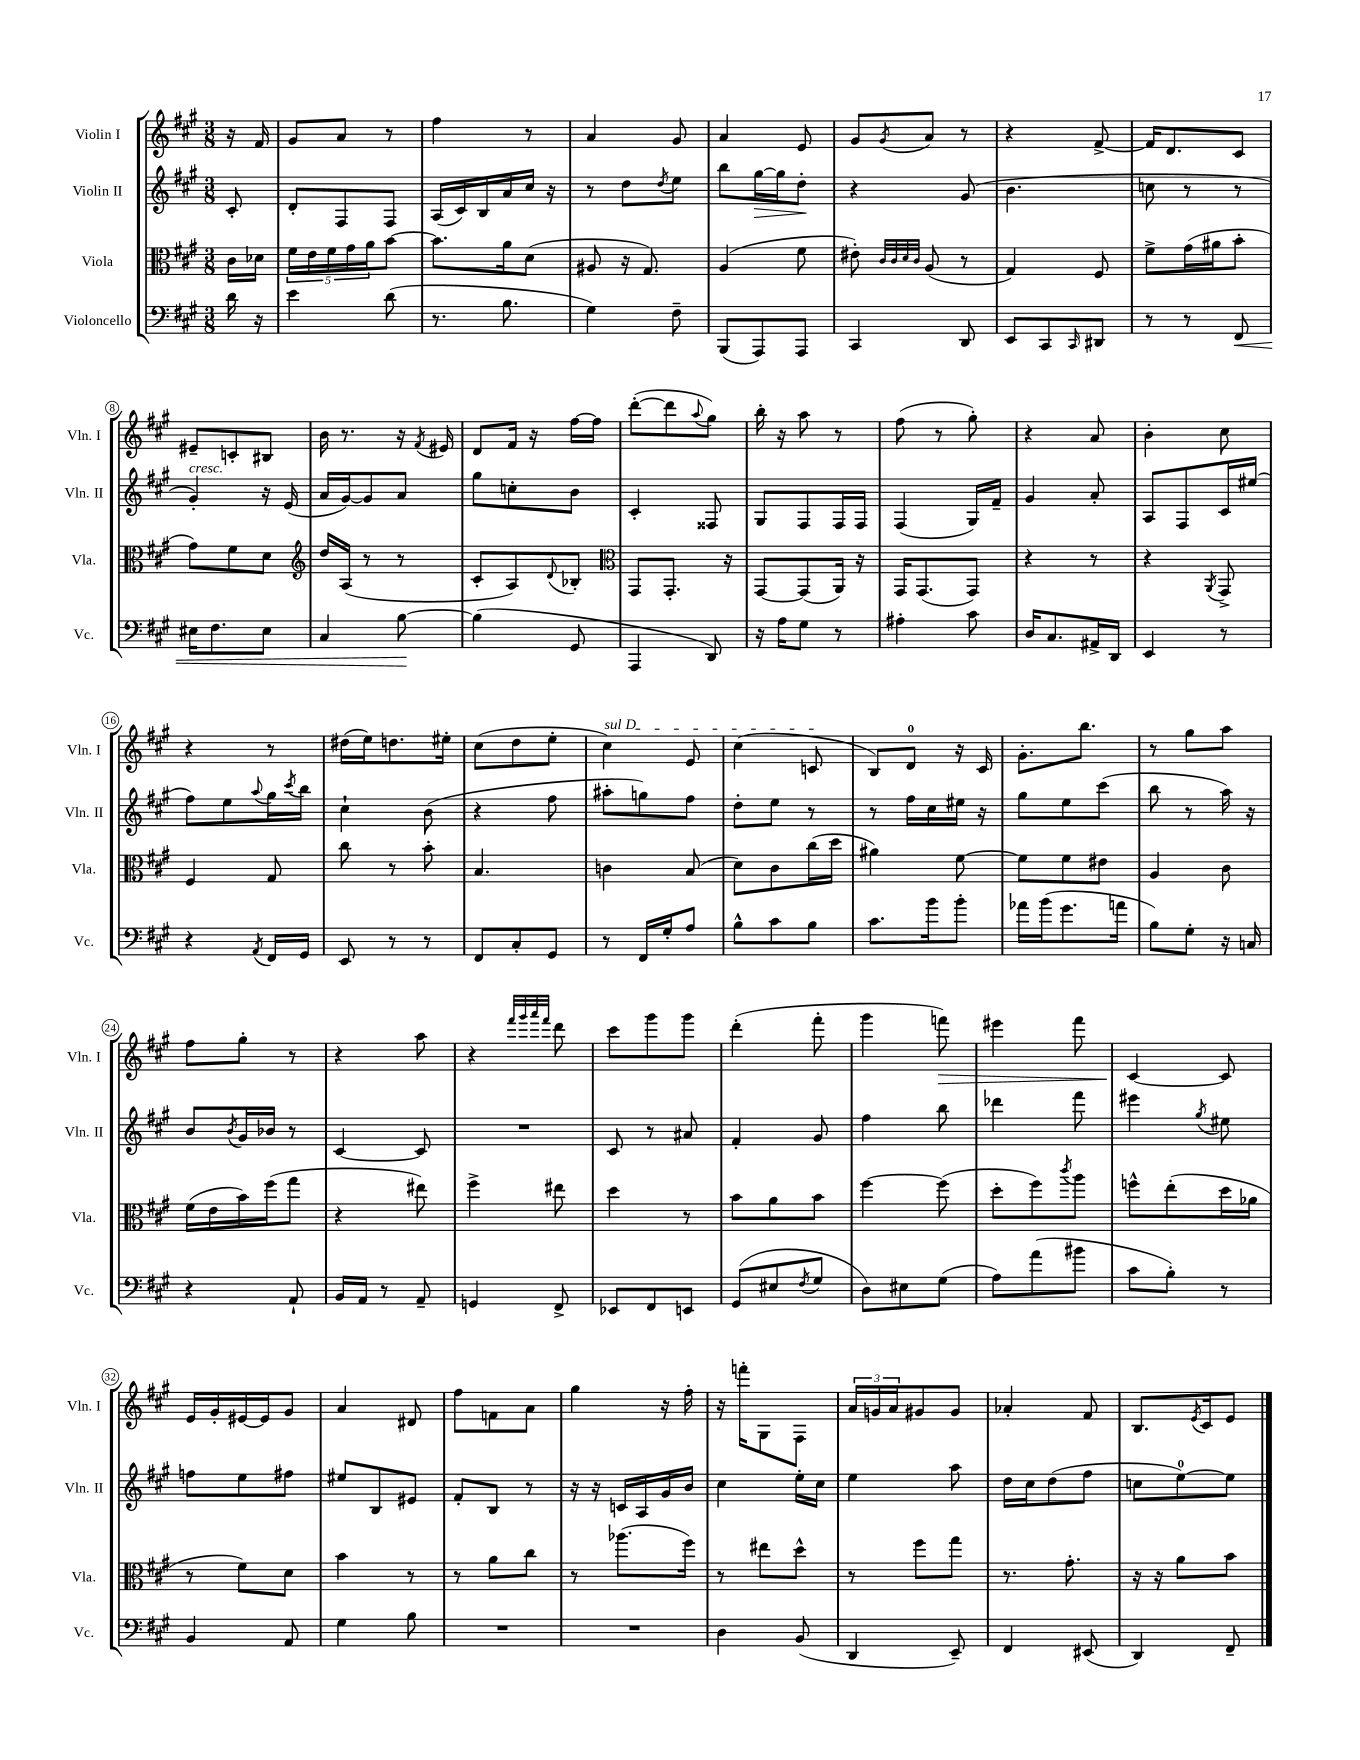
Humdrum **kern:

**kern	**dynam	**kern	**kern	**dynam	**kern	**dynam
*part4	*part4	*part3	*part2	*part2	*part1	*part1
*staff4	*staff4	*staff3	*staff2	*staff2	*staff1	*staff1
*I"Violoncello	*	*I"Viola	*I"Violin II	*	*I"Violin I	*
*I'Vc.	*	*I'Vla.	*I'Vln. II	*	*I'Vln. I	*
*clefF4	*	*clefC3	*clefG2	*	*clefG2	*
*k[f#c#g#]	*	*k[f#c#g#]	*k[f#c#g#]	*	*k[f#c#g#]	*
*M3/8	*	*M3/8	*M3/8	*	*M3/8	*
=	=	=	=	=	=	=
16d\	.	16c#\LL	8c#'/	.	16r	.
16r	.	16d-X\JJ	.	.	16f#/	.
=1	=1	=1	=1	=1	=1	=1
4e\	.	20f#\LL	8d'/L	.	8g#/L	.
.	.	20e\	.	.	.	.
.	.	20f#\	.	.	.	.
.	.	.	8F#/	.	8a/J	.
.	.	20g#\	.	.	.	.
.	.	20a\J	.	.	.	.
(8d\	.	[8b\J	8F#/J	.	8r	.
=2	=2	=2	=2	=2	=2	=2
8.r	.	8.b\L]	(16A/LL	.	4ff#\	.
.	.	.	16c#/)	.	.	.
.	.	.	16B/	.	.	.
8.B\	.	16a\k	16a/	.	.	.
.	.	(8d\J	16cc#/JJ	.	8r	.
.	.	.	16r	.	.	.
=3	=3	=3	=3	=3	=3	=3
4G#\)	.	8A#X/	8r	.	4a/	.
.	.	16r	8dd\L	.	.	.
.	.	8.G#/)	.	.	.	.
.	.	.	8qdd/	.	.	.
8F#~\	.	.	8ee\J	.	8g#/	.
=4	=4	=4	=4	=4	=4	=4
(8BBB/L	.	(4A/	8bb\L	.	4a/	.
!	!	!	!	!LO:HP:b	!	!
8AAA/)	.	.	[16gg#\L	>	.	.
.	.	.	16gg#\J]	.	.	.
8AAA/J	.	8f#\	8dd'\J	.	8e/	.
.	.	.	.	]	.	.
=5	=5	=5	=5	=5	=5	=5
4CC#/	.	8e#X'\)	4r	.	8g#/L	.
.	.	32qqc#/LLL	.	.	.	.
.	.	32qqc#/	.	.	.	.
.	.	32qqd/	.	.	.	.
.	.	32qqc#/JJJ	.	.	8qg#/	.
.	.	(8A/	.	.	8a/J	.
8DD/	.	8r	(8g#/	.	8r	.
=6	=6	=6	=6	=6	=6	=6
8EE/L	.	4G#/)	4.b\	.	4r	.
8CC#/	.	.	.	.	.	.
16qqCC#/	.	.	.	.	.	.
8DD#X/J	.	8F#/	.	.	[8f#^/	.
=7	=7	=7	=7	=7	=7	=7
8r	.	8f#^\L	8ccn\	.	16f#/KL]	.
.	.	.	.	.	8.d/	.
8r	.	(16g#\L	8r	.	.	.
.	.	16a#X\J	.	.	.	.
!	!LO:HP:b	!	!	!	!	!
8FF#/	<	8b'\J	8r	.	8c#/J	.
!!LO:LB:g=z
=8	=8	=8	=8	=8	=8	=8
!	!	!	!LO:TX:a:i:t=cresc.	!	!	!
16E#X\KL	.	8g#\L)	4g#'/)	.	8e#X~/L	.
8.F#\	.	.	.	.	.	.
.	.	8f#\	.	.	8cn'/	.
8E#\J	.	8d\J	16r	.	8B#X/J	.
.	.	.	(16e/	.	.	.
=9	=9	=9	=9	=9	=9	=9
*	*	*clefG2	*	*	*	*
4C#/	.	16dd/LL	16a/LL	.	16b\	.
.	.	(16A/JJ	[16g#/J)	.	8.r	.
.	.	8r	8g#/]	.	.	.
[8B\	.	8r	8a/J	.	16r	.
.	.	.	.	.	8qf#/	.
.	.	.	.	.	16e#X/	.
.	[	.	.	.	.	.
=10	=10	=10	=10	=10	=10	=10
(4B\]	.	8c#'/L	8gg#\L	.	8d/L	.
.	.	8A/)	8ccn'\	.	16f#/Jk	.
.	.	.	.	.	16r	.
.	.	8qqd/	.	.	.	.
8GG#/	.	8B-X'/J	8b\J	.	[16ff#\LL	.
.	.	.	.	.	16ff#\JJ]	.
=11	=11	=11	=11	=11	=11	=11
*	*	*clefC3	*	*	*	*
4AAA/	.	8GG#/L	4c#'/	.	([8ddd'\L	.
.	.	8.GG#'/J	.	.	8ddd\]	.
.	.	.	.	.	8qqaa/	.
8DD/)	.	.	8F##X/	.	8gg#\J)	.
.	.	16r	.	.	.	.
=12	=12	=12	=12	=12	=12	=12
16r	.	[8GG#/L	8G#/L	.	16bb'\	.
16A\KL	.	.	.	.	16r	.
8G#\J	.	(8GG#/]	8F#/	.	8aa\	.
8r	.	16AA/Jk)	16F#/L	.	8r	.
.	.	16r	16F#/JJ	.	.	.
=13	=13	=13	=13	=13	=13	=13
4A#X'\	.	16GG#/KL	(4F#/	.	(8ff#\	.
.	.	(8.GG#/	.	.	.	.
.	.	.	.	.	8r	.
8c#\	.	8GG#/J)	16G#/LL)	.	8gg#'\)	.
.	.	.	16f#~/JJ	.	.	.
=14	=14	=14	=14	=14	=14	=14
16D/KL	.	4r	4g#/	.	4r	.
8.C#/	.	.	.	.	.	.
16AA#X^/L	.	8r	8a'/	.	8a/	.
16DD/JJ	.	.	.	.	.	.
=15	=15	=15	=15	=15	=15	=15
4EE/	.	4r	8A/L	.	4b'\	.
.	.	.	8F#/	.	.	.
.	.	8qAA/	.	.	.	.
8r	.	8GG#^/	16c#/L	.	8cc#\	.
.	.	.	(16ee#X/JJ	.	.	.
!!LO:LB:g=z
=16	=16	=16	=16	=16	=16	=16
4r	.	4F#/	8ff#\L)	.	4r	.
.	.	.	8ee\	.	.	.
8qAA/	.	.	8qqaa/	.	.	.
16FF#/LL	.	8G#/	16gg#\L	.	8r	.
.	.	.	8qccc#/	.	.	.
16GG#/JJ	.	.	16bb\JJ	.	.	.
=17	=17	=17	=17	=17	=17	=17
8EE/	.	8cc#\	4cc#`\	.	(16dd#X\LL	.
.	.	.	.	.	16ee\J)	.
8r	.	8r	.	.	8.ddn\	.
8r	.	8b'\	(8b\	.	.	.
.	.	.	.	.	16ee#X'\Jk	.
=18	=18	=18	=18	=18	=18	=18
8FF#/L	.	4.B/	4r	.	(8cc#\L	.
8C#'/	.	.	.	.	8dd\	.
8GG#/J	.	.	8ff#\	.	8ee'\J	.
=19	=19	=19	=19	=19	=19	=19
!	!	!	!	!	!LO:TX:a:i:t=sul D	!
8r	.	4cn\	8aa#X'\L	.	4cc#\)	.
16FF#/LL	.	.	8ggn\)	.	.	.
16G#'/J	.	.	.	.	.	.
8A/J	.	(8B/	8ff#\J	.	8e/	.
=20	=20	=20	=20	=20	=20	=20
8B^^\L	.	8d\L)	8dd'\L	.	(4cc#\	.
8c#\	.	8c#\	8ee\J	.	.	.
8B\J	.	(16cc#\L	8r	.	8cn/	.
.	.	16dd\JJ	.	.	.	.
=21	=21	=21	=21	=21	=21	=21
8.c#\L	.	4a#X\)	8r	.	8B/L)	.
.	.	.	16ff#\LL	.	8d/J	.
16b\k	.	.	16cc#\	.	.	.
8b'\J	.	[8f#\	16ee#X\JJ	.	16r	.
.	.	.	16r	.	16c#/	.
=22	=22	=22	=22	=22	=22	=22
16a-X\LL	.	8f#\L]	8gg#\L	.	8.g#'\L	.
(16b\J	.	.	.	.	.	.
8.g#\	.	8f#\	8ee\	.	.	.
.	.	.	.	.	8.bb\J	.
.	.	8e#X\J	(8ccc#\J	.	.	.
16an\Jk	.	.	.	.	.	.
=23	=23	=23	=23	=23	=23	=23
8B\L)	.	4A/	8bb\	.	8r	.
8G#'\J	.	.	8r	.	8gg#\L	.
16r	.	8c#\	16aa\)	.	8aa\J	.
16Cn/	.	.	16r	.	.	.
!!LO:LB:g=z
=24	=24	=24	=24	=24	=24	=24
4r	.	(16f#\LL	8b/L	.	8ff#\L	.
.	.	16e\	.	.	.	.
.	.	.	8qb/	.	.	.
.	.	16b\)	16g#/L	.	8gg#'\J	.
.	.	(16ff#\J	16b-X/JJ	.	.	.
8AA`/	.	8gg#\J	8r	.	8r	.
=25	=25	=25	=25	=25	=25	=25
16BB/LL	.	4r	[4c#/	.	4r	.
16AA/JJ	.	.	.	.	.	.
8r	.	.	.	.	.	.
8AA~/	.	8ee#X\)	8c#/]	.	8aa\	.
=26	=26	=26	=26	=26	=26	=26
4GGn/	.	4ff#^\	4.r	.	4r	.
.	.	.	.	.	32qqfff#/LLL	.
.	.	.	.	.	32qqggg#/	.
.	.	.	.	.	32qqaaa/	.
.	.	.	.	.	32qqfff#/JJJ	.
8FF#^/	.	8ee#X\	.	.	8ddd\	.
=27	=27	=27	=27	=27	=27	=27
8EE-X/L	.	4dd\	8c#/	.	8ccc#\L	.
8FF#/	.	.	8r	.	8ggg#\	.
8EEn/J	.	8r	8a#X/	.	8ggg#\J	.
=28	=28	=28	=28	=28	=28	=28
(8GG#/L	.	8b\L	4f#'/	.	(4ddd'\	.
8E#X/	.	8a\	.	.	.	.
8qF#/	.	.	.	.	.	.
8G#/J	.	8b\J	8g#/	.	8fff#'\	.
=29	=29	=29	=29	=29	=29	=29
8D\L)	.	[4ff#\	4ff#\	.	4ggg#\	.
8E#X\	.	.	.	.	.	.
!	!	!	!	!	!	!LO:HP:b
(8G#\J	.	(8ff#\]	8bb\	.	8fffn\)	>
=30	=30	=30	=30	=30	=30	=30
8A\L)	.	8dd'\L	4ddd-X\	.	4eee#X\	.
(8a\	.	8ff#\)	.	.	.	.
.	.	8qccc#/	.	.	.	.
8b#X\J	.	8aa\J	8fff#\	.	8fff#\	.
=31	=31	=31	=31	=31	=31	=31
8c#\L	.	8ffn^^\L	4eee#X\	.	[4c#/	.
8B'\J)	.	(8ee'\	.	.	.	.
.	.	.	8qgg#/	.	.	.
8r	.	16dd\L	8ee#X\	.	8c#/]	]
.	.	16a-X\JJ	.	.	.	.
!!LO:LB:g=z
=32	=32	=32	=32	=32	=32	=32
4BB/	.	8r	8ffn\L	.	16e/LL	.
.	.	.	.	.	16g#'/	.
.	.	8f#\L)	8ee\	.	[16e#X/	.
.	.	.	.	.	16e#/J]	.
8AA/	.	8d\J	8ff#X\J	.	8g#/J	.
=33	=33	=33	=33	=33	=33	=33
4G#\	.	4b\	8ee#X/L	.	4a/	.
.	.	.	8B/	.	.	.
8B\	.	8r	8e#X/J	.	8d#X/	.
=34	=34	=34	=34	=34	=34	=34
4.r	.	8r	8f#'/L	.	8ff#\L	.
.	.	8a\L	8B/J	.	8fn\	.
.	.	8cc#\J	8r	.	8a\J	.
=35	=35	=35	=35	=35	=35	=35
4.r	.	8r	16r	.	4gg#\	.
.	.	.	16r	.	.	.
.	.	(8.aa-X\L	16cn/LL	.	.	.
.	.	.	16A/	.	.	.
.	.	.	16g#/	.	16r	.
.	.	16ff#\Jk)	16b/JJ	.	16ff#'\	.
=36	=36	=36	=36	=36	=36	=36
4D\	.	8r	4cc#\	.	16r	.
.	.	.	.	.	16fffn'\KL	.
.	.	8ee#X\L	.	.	8G#\	.
(8BB/	.	8dd^^\J	16ee'\LL	.	8F#\J	.
.	.	.	16cc#\JJ	.	.	.
=37	=37	=37	=37	=37	=37	=37
4DD/	.	8r	4ee\	.	24a/LL	.
.	.	.	.	.	24gn/	.
.	.	.	.	.	24a/J	.
.	.	8ff#\L	.	.	8g#X/	.
8EE~/)	.	8gg#\J	8aa\	.	8g#/J	.
=38	=38	=38	=38	=38	=38	=38
4FF#/	.	8.r	16dd\LL	.	4a-X'/	.
.	.	.	16cc#\J	.	.	.
.	.	.	(8dd\	.	.	.
.	.	8.g#'\	.	.	.	.
(8EE#X/	.	.	8ff#\J	.	8f#/	.
=39	=39	=39	=39	=39	=39	=39
4DD/)	.	16r	8ccn\L	.	8.B/L	.
.	.	16r	.	.	.	.
.	.	8a\L	[8ee\)	.	.	.
.	.	.	.	.	8qe/	.
.	.	.	.	.	16c#/k	.
8FF#~/	.	8b\J	8ee\J]	.	8e/J	.
==	==	==	==	==	==	==
*-	*-	*-	*-	*-	*-	*-
